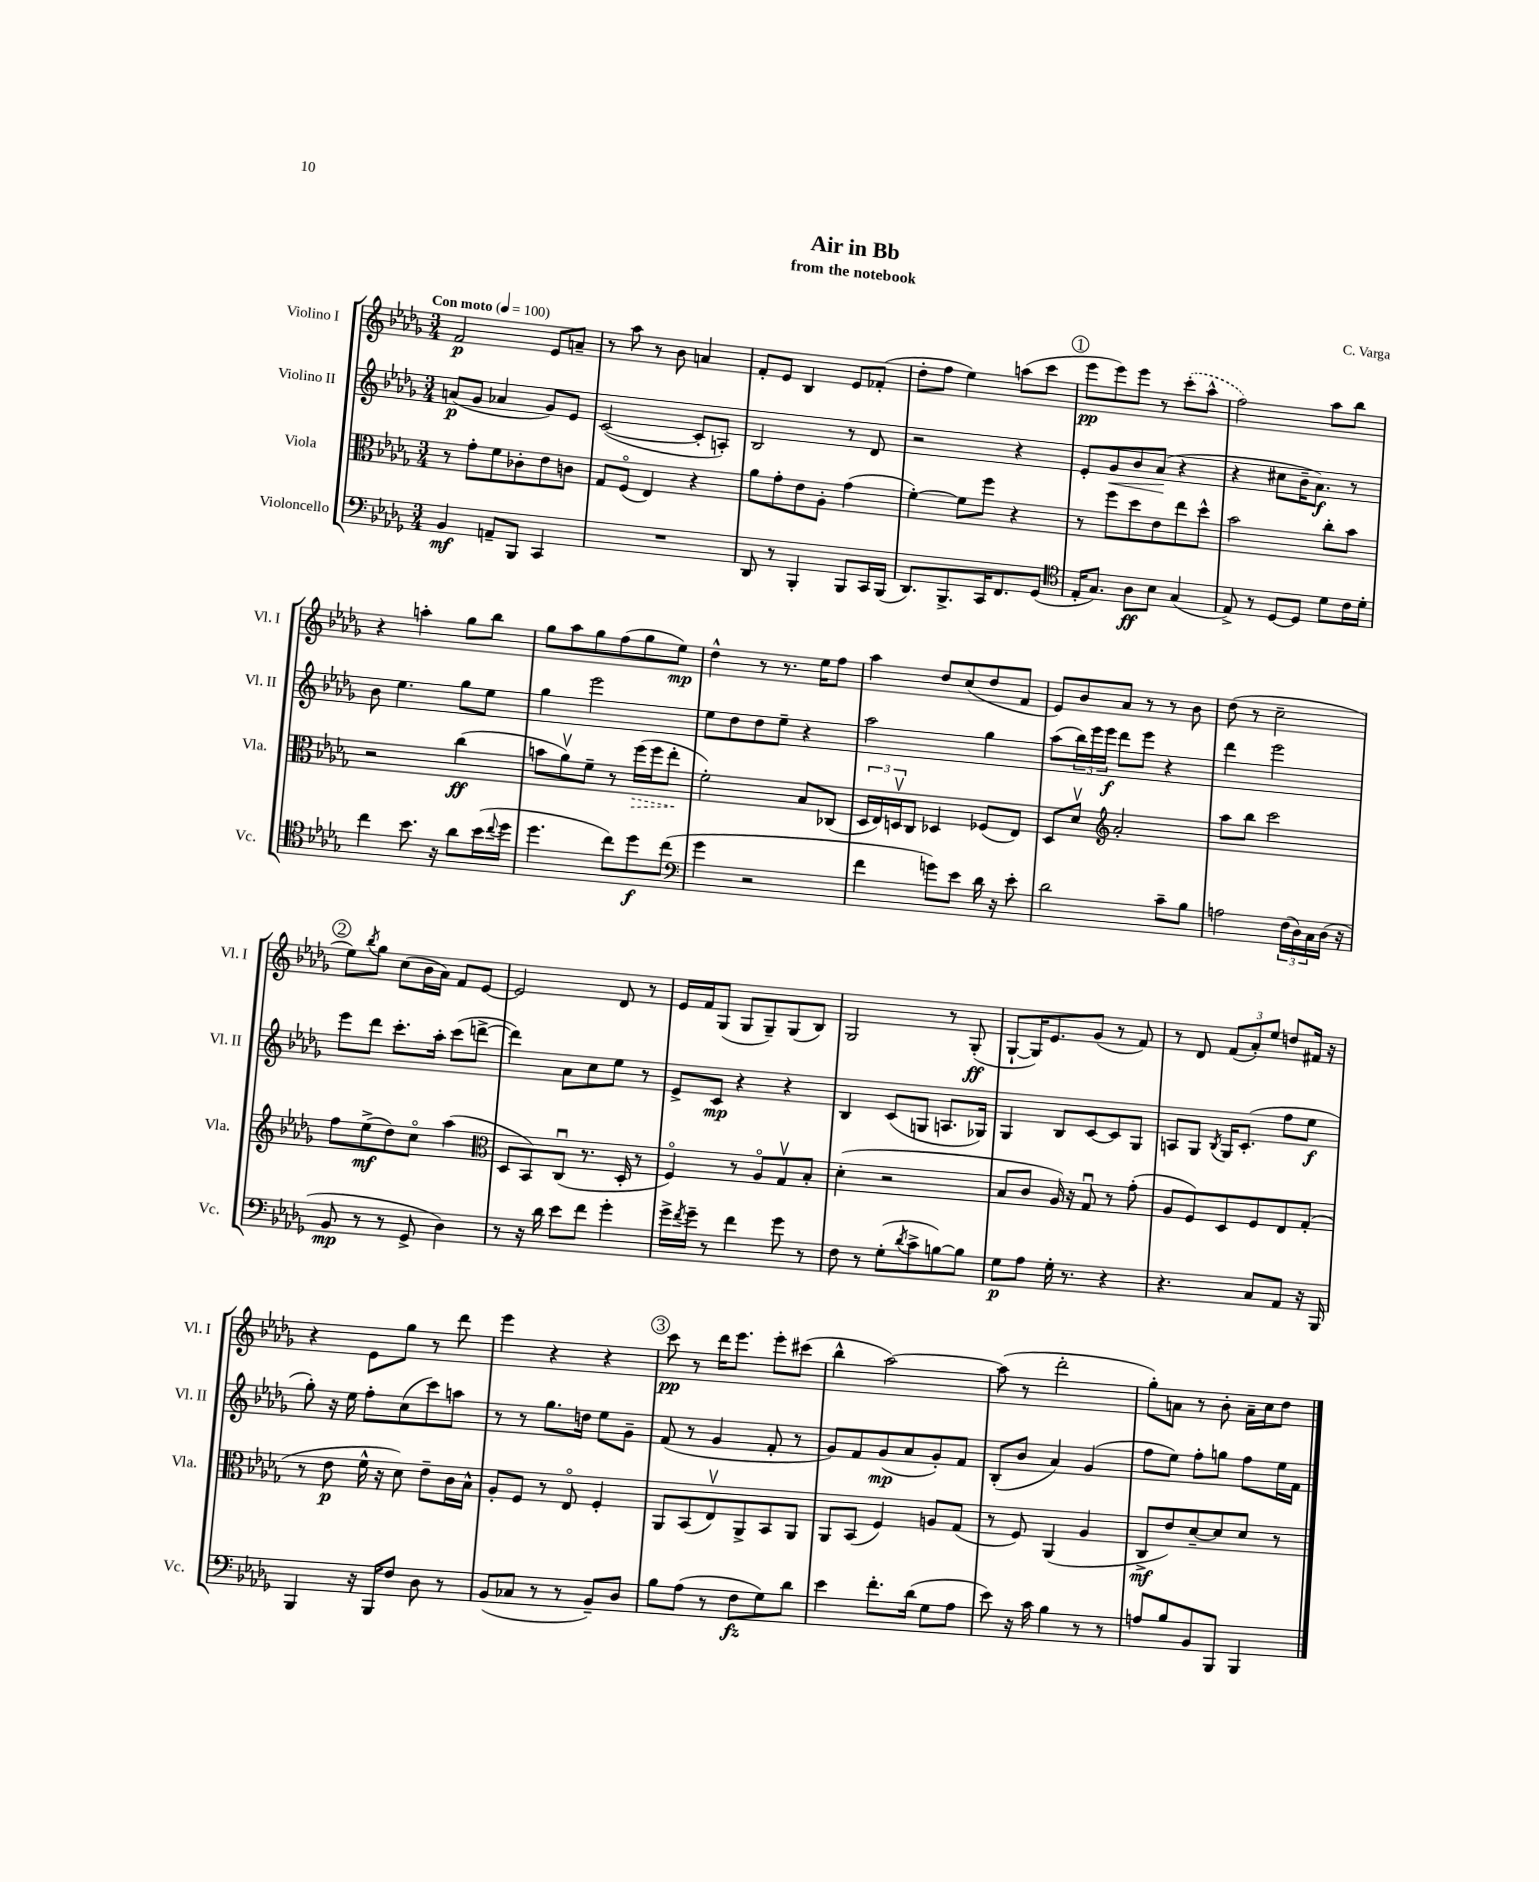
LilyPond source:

\header { title = "Air in Bb" composer = "C. Varga" subtitle = "from the notebook" }
<<
\new StaffGroup <<
\new Staff = "s0" \with { instrumentName = "Violino I" shortInstrumentName = "Vl. I" } {
    \clef treble \key des \major \numericTimeSignature \time 3/4 \tempo "Con moto" 4 = 100
    f'2\p ees'8 a'8-- |
    r8 aes''8 r8 bes'8 a'4 |
    f'8-. ees'8 bes4 ees'8 fes'8-.( |
    des''8-. f''8 ees''4) a''8( c'''8 |
    \mark \markup { \circle "1" } ees'''8\pp ees'''8) ees'''8 r8 \once \slurDashed c'''8-.( aes''8-^ |
    f''2) aes''8 bes''8 |
    r4 a''4-. ges''8 bes''8 |
    ges''8 aes''8 ges''8 f''8( ges''8 ees''8\mp) |
    des''4-^ r8 r8. ees''16 f''8 |
    aes''4 des''8 c''8( des''8 f'8 |
    ees'8) bes'8 aes'8 r8 r8 bes'8 |
    des''8( r8 c''2-- |
    \mark \markup { \circle "2" } ees''8) \acciaccatura { bes''8 } ges''8 c''8( bes'16 aes'16) f'8 ees'8~ |
    ees'2 des'8 r8 |
    ees'16 f'16 ges8( ges8 ges8--) ges8( bes8) |
    ges2 r8 ges8-.\ff( |
    ges8~-! ges16) ees'8. ges'8( r8 f'8) |
    r8 des'8 \tuplet 3/2 { f'8( aes'8-.) ees''8 } d''8 fis'16 r16 |
    r4 ees'8 ges''8 r8 des'''8 |
    ees'''4 r4 r4 |
    \mark \markup { \circle "3" } c'''8\pp r8 des'''16 ees'''8. ees'''8-. cis'''8( |
    bes''4-^ aes''2~) |
    aes''8( r8 des'''2-. |
    ges''8-.) a'8 r8 bes'8-. a'16-- c''16 des''8 \bar "|." |
}
\new Staff = "s1" \with { instrumentName = "Violino II" shortInstrumentName = "Vl. II" } {
    \clef treble \key des \major \numericTimeSignature \time 3/4
    a'8\p( ges'8 aes'4 ges'8) ees'8 |
    c'2~( c'8-. a8-.) |
    bes2 r8 des'8 |
    r2 r4 |
    \mark \markup { \circle "1" } ees'8-. ges'8\< bes'8 aes'8\!( r4 |
    r4 cis''8 bes'16-- aes'8.\f) r8 |
    bes'8 ees''4. ges''8 ees''8 |
    ges''4 ees'''2 |
    ees''8 des''8 des''8 ees''8-- r4 |
    aes''2 ges''4 |
    aes''8( \tuplet 3/2 { bes''16) ees'''16 ees'''16\f } des'''8 ees'''8 r4 |
    des'''4 ees'''2 |
    \mark \markup { \circle "2" } ees'''8 des'''8 c'''8.-. aes''16-. c'''8( d'''8~-> |
    d'''4) aes'8 c''8 ees''8 r8 |
    ees'8-> c'8\mp r4 r4 |
    bes4 c'8( g8 a8. ges16) |
    ges4 bes8 c'8~ c'8 ges8 |
    a8 ges8 \acciaccatura { bes8 } ges16 c'8.-.( f''8 ees''8\f |
    ges''8-.) r16 ees''16 f''8-. c''8( c'''8) a''8 |
    r8 r8 ges''8. d''16 ees''8 ges'8-- |
    \mark \markup { \circle "3" } f'8( r8 ges'4 f'8-. r8 |
    ges'8) f'8 ges'8\mp( aes'8 ges'8-.) f'8 |
    bes8-.( bes'8 aes'4) ges'4( |
    f''8 ees''8) f''8-. g''8 f''8 ees''16 f'16 \bar "|." |
}
\new Staff = "s2" \with { instrumentName = "Viola" shortInstrumentName = "Vla." } {
    \clef alto \key des \major \numericTimeSignature \time 3/4
    r8 ges'8-. f'8 ces'8-. ees'8 c'8 |
    ges8 f8\flageolet( ees4) r4 |
    aes'8 ges'8-. ees'8 aes8-. ges'4( |
    f'4~-.) f'8 f''8 r4 |
    \mark \markup { \circle "1" } r8 f''8 des''8 ees'8 ees''8 des''8-^ |
    bes'2 c''8-. bes'8 |
    r2 c''4\ff( |
    b'8 aes'8\upbow) f'8-- r8 \once \override Hairpin.style = #'dashed-line f''16\>( f''16 ees''8-.\! |
    f'2-.) bes8 ces8( |
    \tuplet 3/2 { des16 ees16) d16\upbow } c8 des4 fes8( ees8) |
    des8 des'8\upbow \clef treble aes'2-. |
    aes''8 bes''8 c'''2 |
    \mark \markup { \circle "2" } f''8 ees''8->\mf( des''8) c''8\flageolet aes''4( |
    \clef alto des8 bes,8) c8\downbow( r8. des16-. r8 |
    f4\flageolet) r8 aes8\flageolet ges8\upbow bes8-. |
    des'4-.( r2 |
    bes8 c'8 aes16) r16 ges8\downbow r8 ges'8-.( |
    aes8 f8) des8 f8 ees8 ges8-.( |
    r8 ees'8\p f'16-^ r16 des'8) ees'8-- c'16 bes16-^ |
    aes8-. f8 r8 ees8\flageolet f4-. |
    \mark \markup { \circle "3" } aes,8 bes,8( ees8\upbow) aes,8-> bes,8 aes,8 |
    aes,8 bes,8( f4) a8 ges8( |
    r8 f8) aes,4( aes4 |
    c8->\mf ees'8) des'8~-- des'8 des'8 r8 \bar "|." |
}
\new Staff = "s3" \with { instrumentName = "Violoncello" shortInstrumentName = "Vc." } {
    \clef bass \key des \major \numericTimeSignature \time 3/4
    bes,4\mf a,8-- bes,,8 c,4 |
    R2. |
    des,8 r8 bes,,4-. bes,,8 c,16 bes,,16( |
    des,8.) bes,,8.-> c,16 f,8. ges,8( |
    \mark \markup { \circle "1" } \clef tenor ees16-. ges8.) aes8\ff bes8 ges4( |
    ees8->) r8 des8~ des8 des'8 c'16 des'16-. |
    c''4 bes'8. r16 aes'8 bes'16( \appoggiatura { c''8 } des''16 |
    des''4. c''8) des''8\f c''8( |
    \clef bass ges'4 r2 |
    f'4 g'8) ees'8 des'16 r16 ees'8-. |
    des'2 c'8-- bes8 |
    a2 \tuplet 3/2 { f16( des16) c16 } des16( r16 |
    \mark \markup { \circle "2" } bes,8\mp r8 r8 ges,8-> des4) |
    r8 r16 des'16 ees'8 f'8 ges'4-. |
    ges'16-> \acciaccatura { f'8 } ges'16-- r8 f'4 ges'8 r8 |
    f8 r8 ges8-.( \acciaccatura { des'8 } c'8-> b8~) b8 |
    ges8\p aes8 ges16-. r8. r4 |
    r4. c8 aes,8 r16 bes,,16 |
    bes,,4 r16 bes,,16 f8 des8 r8 |
    bes,8( ces8 r8 r8 bes,8--) des8 |
    \mark \markup { \circle "3" } bes8 aes8( r8 f8\fz ges8) des'8 |
    ees'4 f'8.-. des'16( ges8 aes8 |
    ees'8) r16 c'16 bes4 r8 r8 |
    a8 bes8 bes,8 bes,,8 bes,,4 \bar "|." |
}
>>
>>
\layout { \context { \Score \remove "Bar_number_engraver" } }
